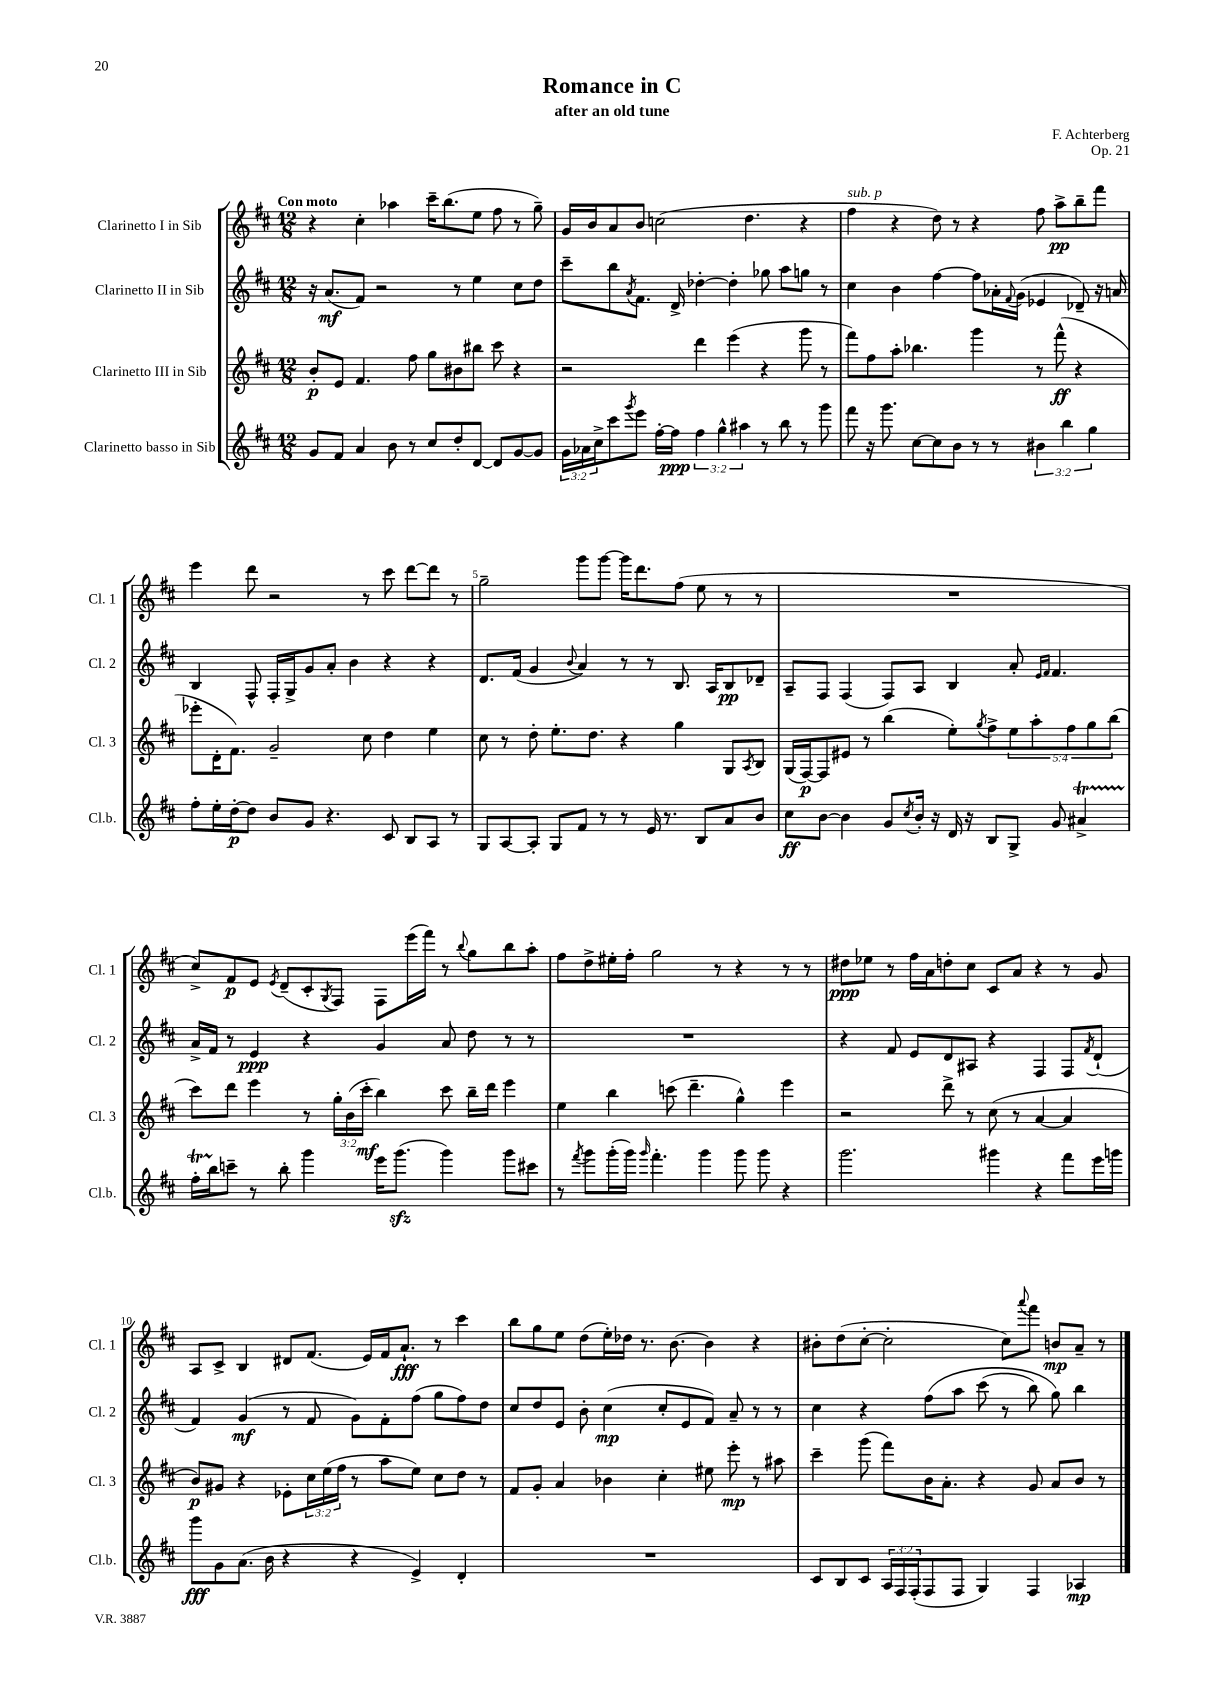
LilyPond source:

\header { title = "Romance in C" composer = "F. Achterberg" subtitle = "after an old tune" opus = "Op. 21" }
<<
\new StaffGroup <<
\new Staff = "s0" \with { instrumentName = "Clarinetto I in Sib" shortInstrumentName = "Cl. 1" } {
    \clef treble \key d \major \numericTimeSignature \time 12/8 \tempo "Con moto"
    r4 cis''4-. aes''4 cis'''16-- b''8.( e''8 fis''8 r8 g''8--) |
    g'16 b'16 a'8 b'8 c''2( d''4. r4 |
    fis''4^\markup { \italic "sub. p" } r4 d''8) r8 r4 fis''8 a''8->\pp b''8-- fis'''8 |
    e'''4 d'''8 r2 r8 cis'''8 d'''8~ d'''8 r8 |
    g''2-- g'''8 g'''8~ g'''16 d'''8. fis''8( e''8 r8 r8 |
    R1. |
    cis''8->) fis'8\p e'8 \acciaccatura { e'8 } d'8--( cis'8-. \acciaccatura { g8 } fis8) fis8 e'''16( fis'''16) r8 \appoggiatura { b''8 } g''8 b''8 a''8-. |
    fis''8 d''8-> eis''16-. fis''16-. g''2 r8 r4 r8 r8 |
    dis''8\ppp ees''8 r8 fis''16 a'16 d''8-. cis''8 cis'8 a'8 r4 r8 g'8 |
    a8 cis'8-> b4 dis'8 fis'8.( e'16) fis'16 a'8.-!\fff r8 cis'''4 |
    b''8 g''8 e''8 d''8( e''16-.) des''16 r8. b'8.~ b'4 r4 |
    bis'8-. d''8( cis''8~-. cis''2-. cis''8) \appoggiatura { a'''8 } fis'''8 b'8\mp a'8-- r8 \bar "|." |
}
\new Staff = "s1" \with { instrumentName = "Clarinetto II in Sib" shortInstrumentName = "Cl. 2" } {
    \clef treble \key d \major \numericTimeSignature \time 12/8
    r16 a'8.\mf( fis'8) r2 r8 e''4 cis''8 d''8 |
    cis'''8-- b''8 \acciaccatura { a'8 } fis'8. d'16-> des''4~-. des''4-. ges''8 a''8 g''8 r8 |
    cis''4 b'4 fis''4~ fis''8 aes'16-. \appoggiatura { fis'8 } g'16( ees'4 des'8--) r16 a'16 |
    b4 fis8-^ fis16-. g16-> g'8 a'8-. b'4 r4 r4 |
    d'8. fis'16( g'4 \appoggiatura { b'8 } a'4) r8 r8 b8. a16 b8\pp des'8-- |
    a8-- fis8 fis4( fis8) a8 b4 a'8-. \grace { e'16 fis'16 } fis'4. |
    a'16-> fis'16 r8 e'4\ppp r4 g'4 a'8 d''8 r8 r8 |
    R1. |
    r4 fis'8 e'8 d'8 ais8 r4 fis4 fis8 \acciaccatura { fis'8 } d'8-!( |
    fis'4) g'4\mf( r8 fis'8 g'8) fis'8-. fis''8( g''8 fis''8) d''8 |
    cis''8 d''8 e'8 b'8-. cis''4\mp( cis''8-. e'8 fis'8) a'8-- r8 r8 |
    cis''4 r4 fis''8\( a''8 cis'''8( r8 b''8) g''8\) b''4 \bar "|." |
}
\new Staff = "s2" \with { instrumentName = "Clarinetto III in Sib" shortInstrumentName = "Cl. 3" } {
    \clef treble \key d \major \numericTimeSignature \time 12/8 \override Staff.TupletNumber.text = #tuplet-number::calc-fraction-text
    b'8-.\p e'8 fis'4. fis''8 g''8 bis'8 bis''8 cis'''8 r4 |
    r2 d'''4 e'''4( r4 g'''8 r8 |
    fis'''8) fis''8 a''8-. bes''4. g'''4 r8 fis'''8-^\ff( r4 |
    ees'''8-. d'16-. fis'8.) g'2-- cis''8 d''4 e''4 |
    cis''8 r8 d''8-. e''8.-. d''8. r4 g''4 g8 \acciaccatura { a8 } b8 |
    g16( fis16~\p) fis8 eis'8 r8 b''4( e''8-.) \acciaccatura { g''8 } fis''8-> \tuplet 5/4 { e''8 a''8-. fis''8 g''8 b''8( } |
    cis'''8) d'''8 e'''4 r8 \tuplet 3/2 { g''16-. b'16( cis'''16-.\mf } b''4) cis'''8 b''16-- d'''16 e'''4 |
    e''4 b''4 c'''8( d'''4.-- g''4-^) e'''4 |
    r2 d'''8-> r8 cis''8( r8 a'4~ a'4 |
    b'8\p) gis'8 r4 ees'8-. \tuplet 3/2 { cis''16 e''16( fis''16 } r8 a''8 e''8) cis''8 d''8 r8 |
    fis'8 g'8-. a'4 bes'4 cis''4-. eis''8 e'''8-.\mp r8 ais''8 |
    cis'''4-- g'''8( fis'''8) b'16 a'8.-. r4 g'8 a'8 b'8 r8 \bar "|." |
}
\new Staff = "s3" \with { instrumentName = "Clarinetto basso in Sib" shortInstrumentName = "Cl.b." } {
    \clef treble \key d \major \numericTimeSignature \time 12/8 \override Staff.TupletNumber.text = #tuplet-number::calc-fraction-text
    g'8 fis'8 a'4 b'8 r8 cis''8 d''8-. d'8~ d'8 g'8~ g'8 |
    \tuplet 3/2 { g'16 aes'16 cis''16-> } cis'''8 \acciaccatura { g'''8 } e'''8 fis''16~-. fis''16\ppp \tuplet 3/2 { fis''4 g''4-^ ais''4 } r8 b''8 r8 g'''8 |
    fis'''8 r16 g'''8. cis''8~ cis''8 b'8 r8 r8 \tuplet 3/2 { bis'4 b''4 g''4 } |
    fis''8-. e''16-. d''16~-.\p d''8 b'8 g'8 r4. cis'8 b8 a8 r8 |
    g8 a8~ a8-. g8 fis'8 r8 r8 e'16 r8. b8 a'8 b'8 |
    cis''8\ff b'8~ b'4 g'8 \acciaccatura { cis''8 } b'16-. r16 d'16 r16 b8 g8-> g'8 ais'4->\startTrillSpan |
    fis''16-. b''16\stopTrillSpan c'''8-- r8 b''8-. g'''4 e'''16 g'''8.\sfz( g'''4) g'''8 cis'''8 |
    r8 \acciaccatura { fis'''8 } g'''8 g'''16-.( g'''16) \grace { g'''16 } fis'''4.-. g'''4 g'''8 g'''8 r4 |
    g'''2. gis'''4 r4 fis'''8 e'''16 g'''16 |
    g'''8\fff g'8 a'8.( b'16 r4 r4 e'4->) d'4-. |
    R1. |
    cis'8 b8 cis'8 \tuplet 3/2 { a16 fis16 fis16-.( } fis8 fis8 g4) fis4 aes4\mp \bar "|." |
}
>>
>>
\layout { \context { \Score \override BarNumber.break-visibility = ##(#f #t #t) barNumberVisibility = #(every-nth-bar-number-visible 5) } }
